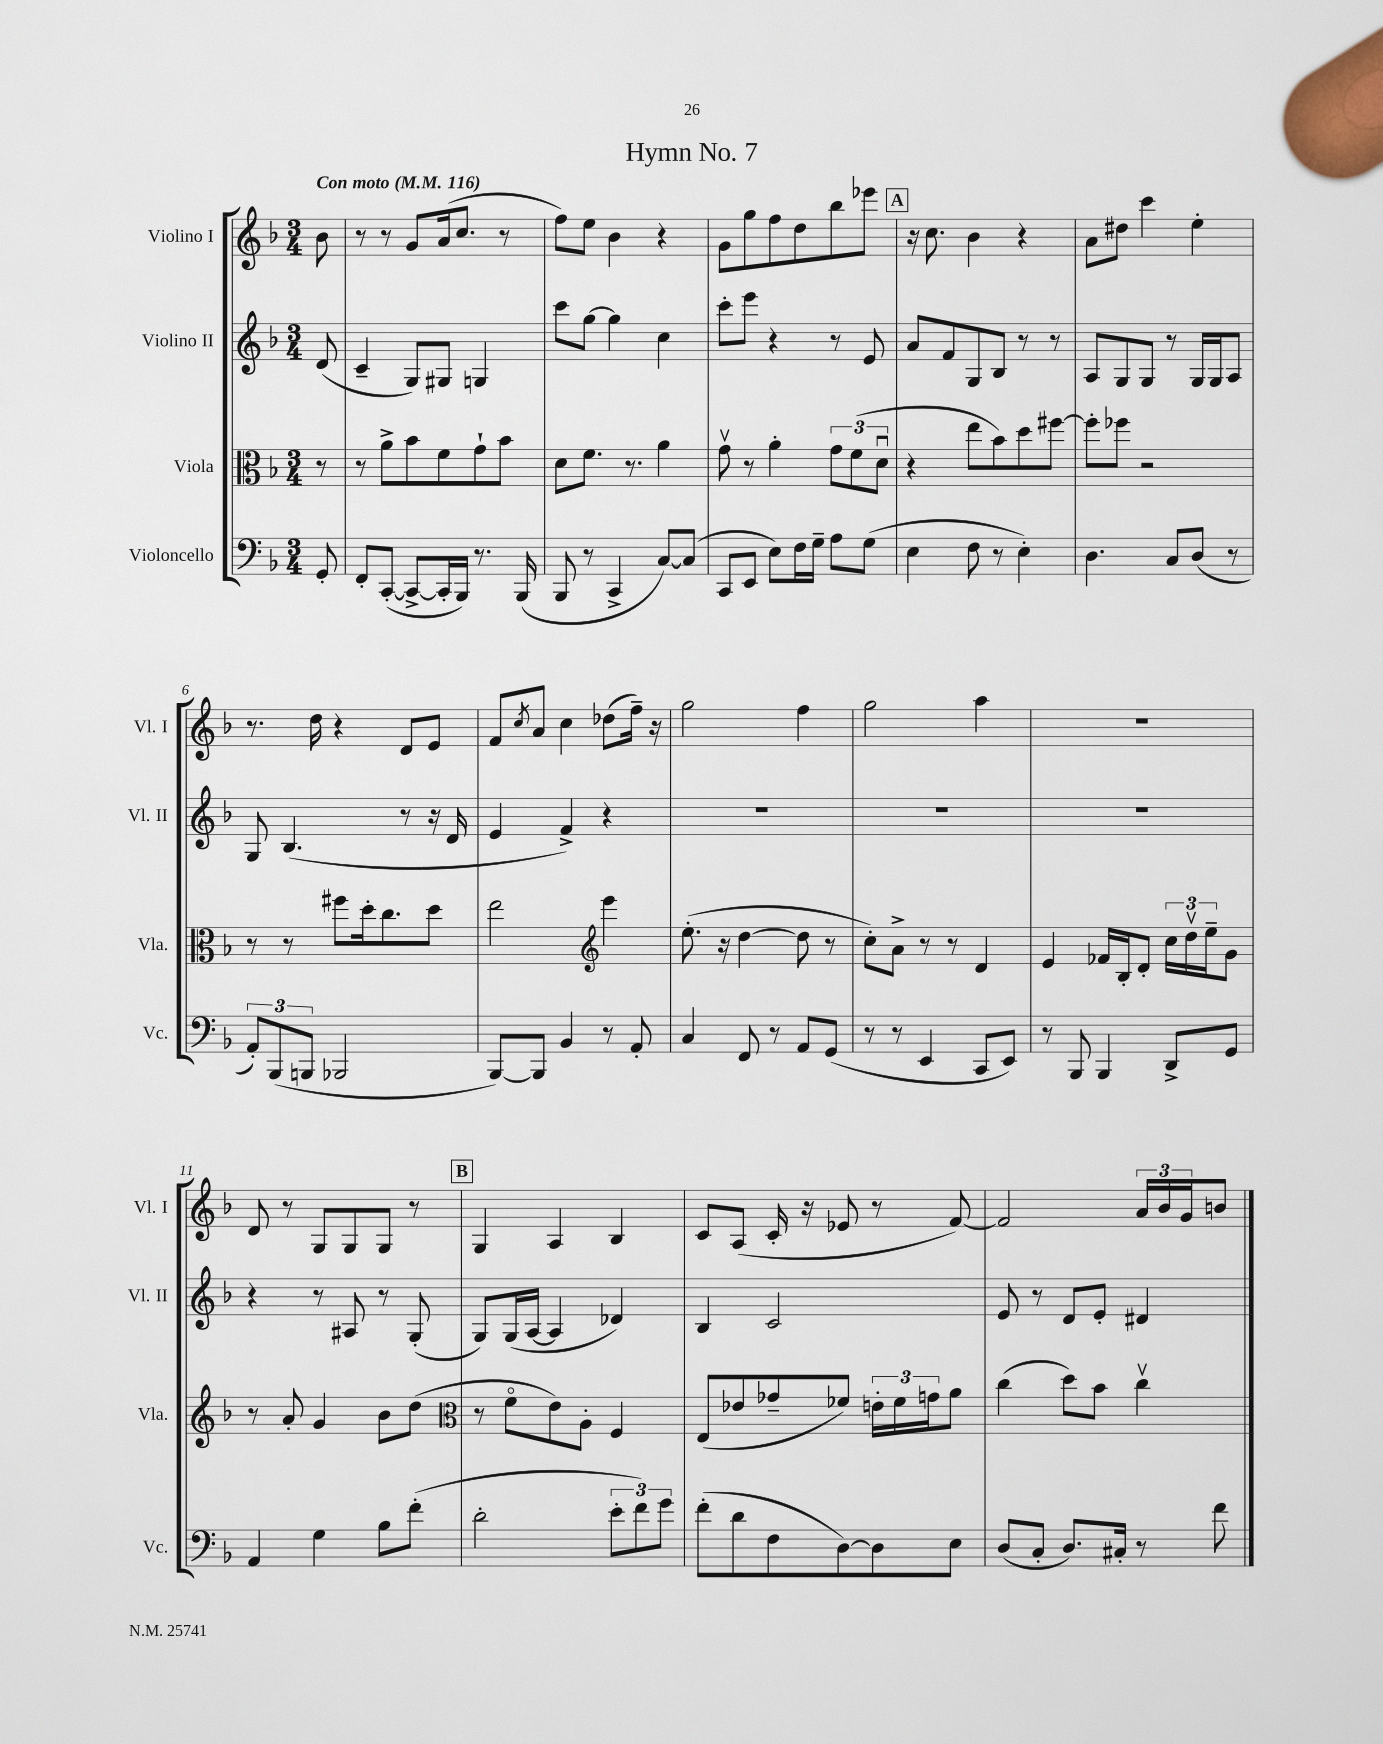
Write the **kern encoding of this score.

**kern	**kern	**kern	**kern
*staff4	*staff3	*staff2	*staff1
*clefF4	*clefC3	*clefG2	*clefG2
*k[b-]	*k[b-]	*k[b-]	*k[b-]
*M3/4	*M3/4	*M3/4	*M3/4
*MM116	*MM116	*MM116	*MM116
8GG'	8r	(8d	8b-
=	=	=	=
8FF'	8r	4c~	8r
([8CC'	8a^	.	8r
8CC^_	8b-	8G)	8g
16CC']	8f	8G#	(16a
16BBB-)	.	.	8.cc
8.r	8g`	4G	.
.	8b-	.	8r
(16BBB-	.	.	.
=	=	=	=
8BBB-	8d	8ccc	8ff)
8r	8.f	[8gg	8ee
4CC^	.	4gg]	4b-
.	8.r	.	.
[8C)	4a	4cc	4r
(8C]	.	.	.
=	=	=	=
8CC	8gv	8ccc'	8g
8EE	8r	8eee	8gg
8E)	4a'	4r	8ff
16F	.	.	8dd
16G~	.	.	.
8A	12g	8r	8bb-
.	(12f	.	.
(8G	.	8e	8eee-
.	12du	.	.
=	=	=	=
4E	4r	8a	16r
.	.	.	8.cc
.	.	8f	.
8F	8ee	8G	4b-
8r	8b-)	8B-	.
4E')	8dd	8r	4r
.	[8ff#	8r	.
=	=	=	=
4.D	8ff#']	8A	8a
.	8ff-	8G	8dd#
.	2r	8G	4ccc
8C	.	8r	.
(8D	.	16G	4ee'
.	.	16G	.
8r	.	8A	.
=	=	=	=
12AA')	8r	8G	8.r
(12BBB-	.	.	.
.	8r	(4.B-	.
12BBB	.	.	.
.	.	.	16dd
2BBB-	8ff#	.	4r
.	16dd'	.	.
.	8.cc	.	.
.	.	8r	8d
.	8dd	16r	8e
.	.	16d	.
=	=	=	=
[8BBB-)	2ee	4e	8f
.	.	.	8qcc
8BBB-]	.	.	8a
4BB-	.	4f^)	4cc
*	*clefG2	*	*
8r	4eee	4r	(8dd-
8AA'	.	.	16ff~)
.	.	.	16r
=	=	=	=
4C	(8.ee'	2.r	2gg
.	16r	.	.
8FF	[4dd	.	.
8r	.	.	.
8AA	8dd]	.	4ff
(8GG	8r	.	.
=	=	=	=
8r	8cc')	2.r	2gg
8r	8a^	.	.
4EE	8r	.	.
.	8r	.	.
8CC	4d	.	4aa
8EE)	.	.	.
=	=	=	=
8r	4e	2.r	2.r
8BBB-	.	.	.
4BBB-	16f-	.	.
.	16B-'	.	.
.	8d'	.	.
8DD^	24cc	.	.
.	24ddv	.	.
.	24ee~	.	.
8GG	8g	.	.
=	=	=	=
4AA	8r	4r	8d
.	8a'	.	8r
4G	4g	8r	8G
.	.	8A#	8G
8B-	8b-	8r	8G
(8f'	(8dd	(8G'	8r
=	=	=	=
*	*clefC3	*	*
2d'	8r	8G)	4G
.	8fo	(16G	.
.	.	[16A	.
.	8e)	4A]	4A
.	8A'	.	.
12e'	4F	4d-)	4B-
12f)	.	.	.
12g	.	.	.
=	=	=	=
(8f'	(8E	4B-	8c
8d	8e-	.	(8A
8F	8g-~	2c	16c'
.	.	.	16r
[8D)	8f-)	.	8e-
8D]	24e'	.	8r
.	24f-	.	.
.	24g	.	.
8E	8a	.	[8f)
=	=	=	=
(8D	(4cc	8e	2f]
8C'	.	8r	.
8.D)	8dd)	8d	.
.	8b-	8e'	.
16C#'	.	.	.
8r	4ccv	4d#	24a
.	.	.	24b-
.	.	.	24g
8f	.	.	8b
==	==	==	==
*-	*-	*-	*-
